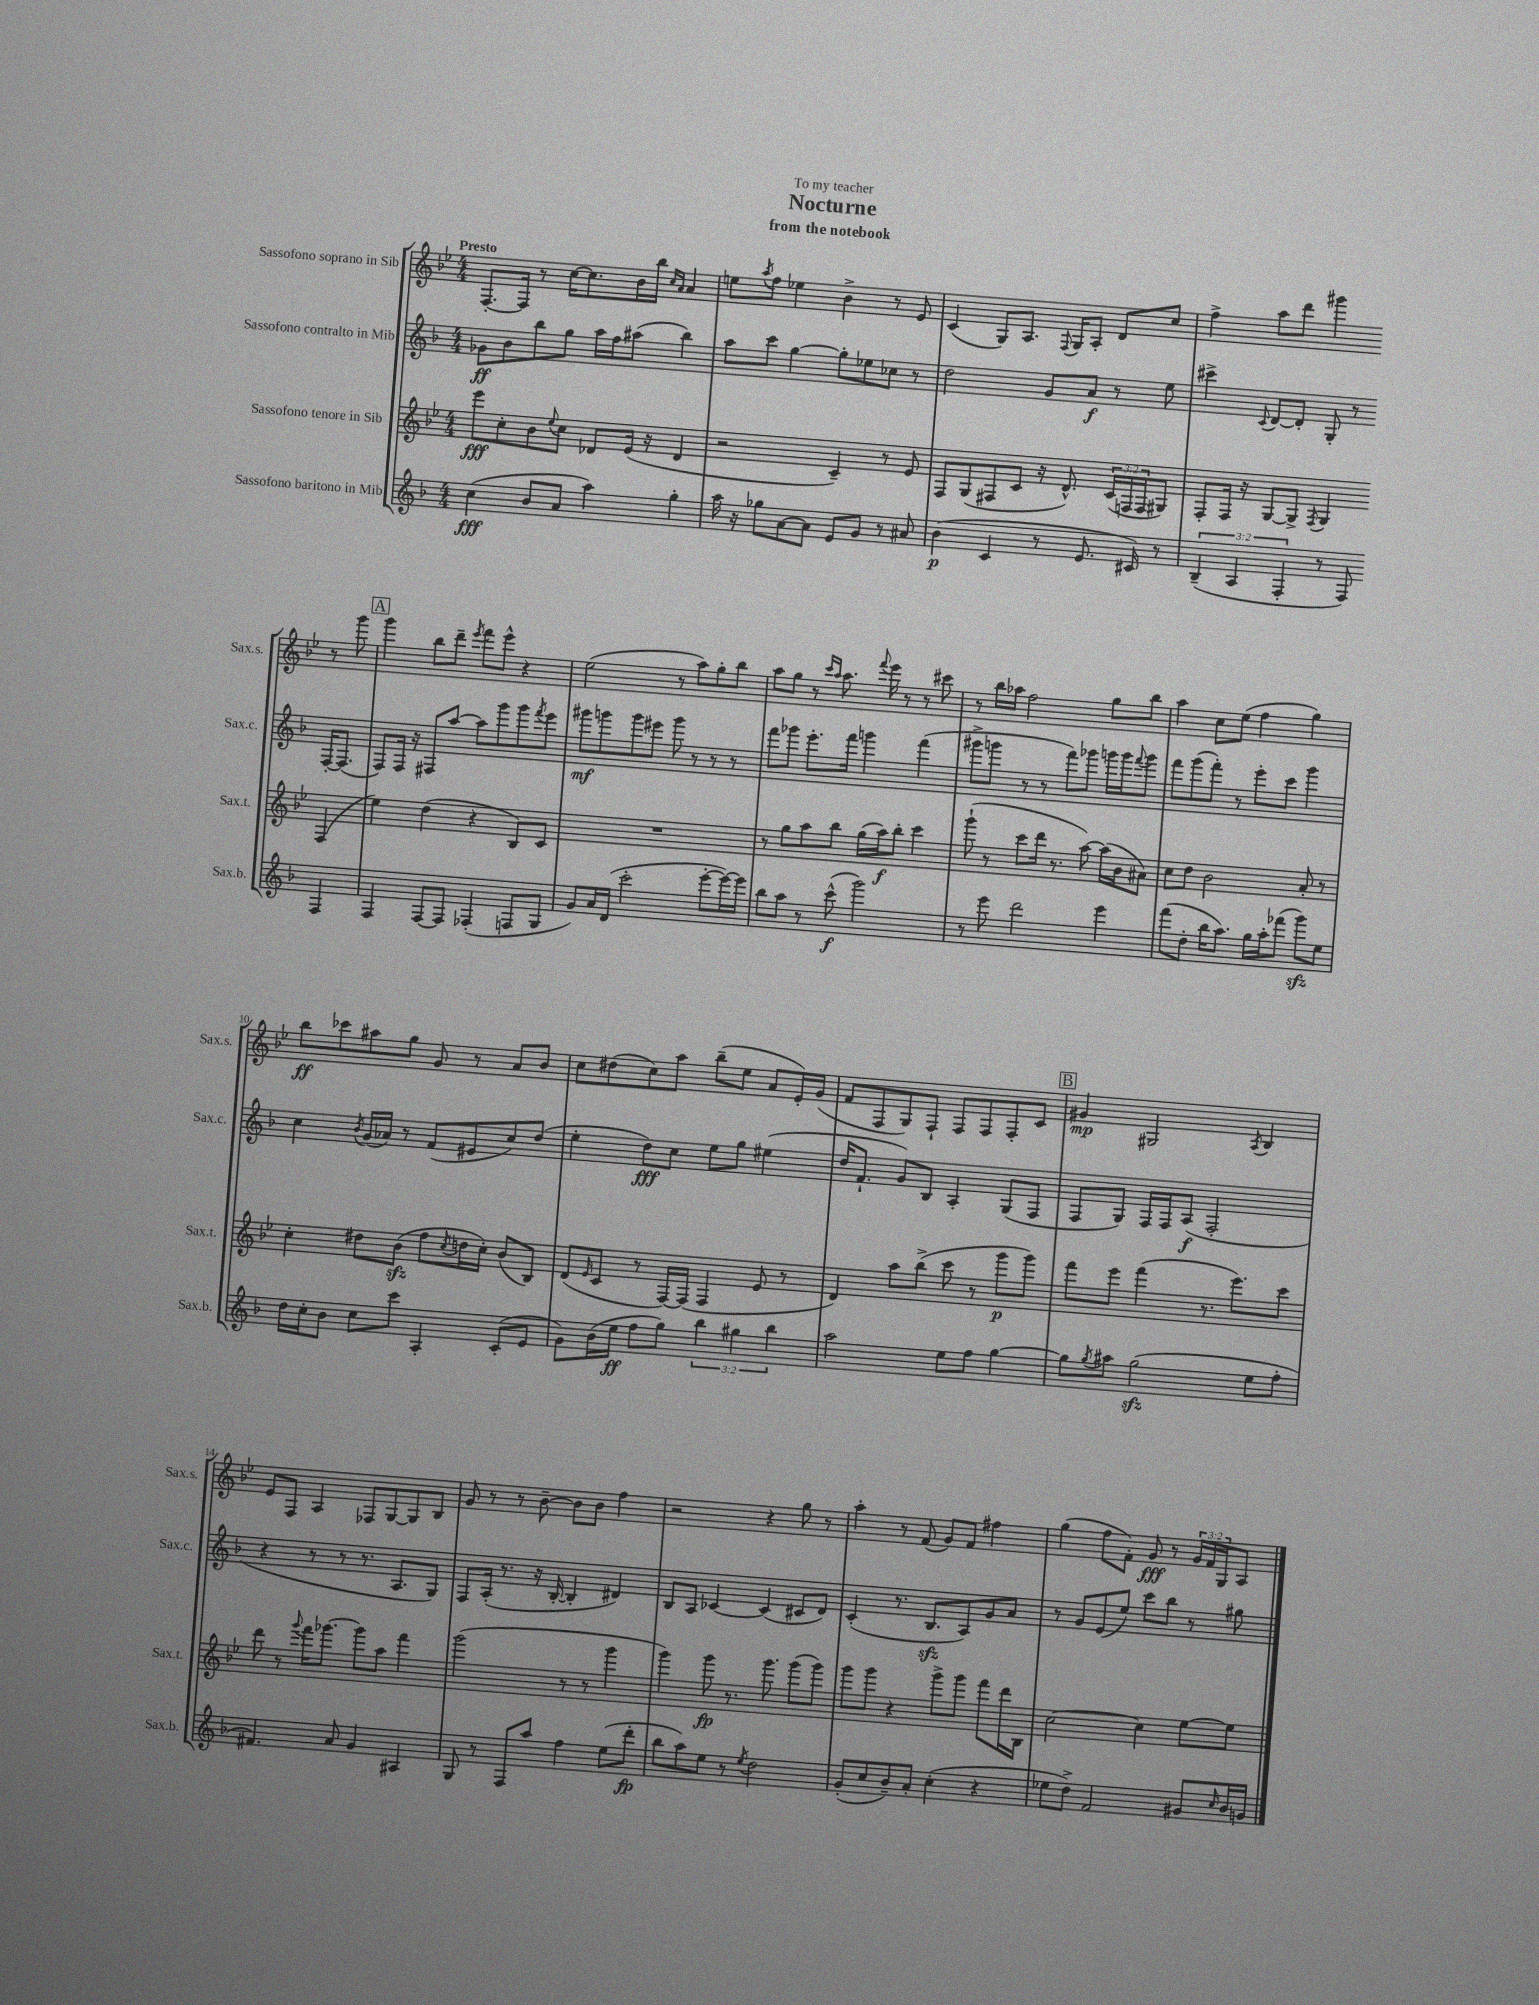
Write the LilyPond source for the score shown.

\header { title = "Nocturne" subtitle = "from the notebook" dedication = "To my teacher" }
<<
\new StaffGroup <<
\new Staff = "s0" \with { instrumentName = "Sassofono soprano in Sib" shortInstrumentName = "Sax.s." } {
    \clef treble \key bes \major \numericTimeSignature \time 4/4 \override Staff.TupletNumber.text = #tuplet-number::calc-fraction-text \tempo "Presto"
    f8.~-. f16 r8 c''16~ c''8. bes'16 bes''16 \grace { c''16 a'16 } a'4 |
    e''8 \acciaccatura { a''8 } f''8 ees''4 bes'4-> r8 ees'8 |
    c'4( g8) a8. \appoggiatura { f8 } g16 a8-. d'8 c''8 |
    f''4-> a''8 d'''8 gis'''4 r8 gis'''8 |
    \mark \markup { \box "A" } g'''4 bes''8 d'''8-- \acciaccatura { ees'''8 } f'''8 ees'''8-^ r4 |
    ees''2( r8 a''8) g''8-. bes''8 |
    a''8 g''8 r8 \grace { c'''16 a''16 } a''8. \appoggiatura { f'''8 } ees'''16 r8 r8 cis'''8 |
    r8 bes''16 aes''16 f''2 g''8 bes''8 |
    a''4 c''8 ees''8( f''4 g''4) |
    bes''8\ff ces'''8 ais''8 g''8 g'8 r8 a'8 bes'8 |
    c''8 dis''8( c''8) a''8 bes''8--( ees''8 a'8 ees'16-.) g'16( |
    f'8 f8 g8) f8-! f8 f8 f8-. c'8 |
    \mark \markup { \box "B" } gis'4\mp gis2 \acciaccatura { a8 } bes4 |
    ees'8 f8 a4 fes8 g8~ g8 bes8 |
    g'8 r8 r8 bes'8~-- bes'8 bes'8 f''4 |
    r2 r4 g''8 r8 |
    a''4-. r8 f'8( g'8) f'8 fis''4 |
    g''4( f''8 f'8-.) g'8\fff r8 \tuplet 3/2 { g'16 f'16 g16 } a8 \bar "|." |
}
\new Staff = "s1" \with { instrumentName = "Sassofono contralto in Mib" shortInstrumentName = "Sax.c." } {
    \clef treble \key f \major \numericTimeSignature \time 4/4
    ges'8\ff bes'8 bes''8 g''8 a''16 f''16 ais''8( bes''4) |
    a''8 c'''8 g''4~ g''8-. ees''8 ces''8 r8 |
    d''2 g'8 a'8\f r8 e''8 |
    cis'''4-> \appoggiatura { c'8 } d'8~ d'8-. g8-. r8 f16~-. f8.( |
    \mark \markup { \box "A" } f8) f16 r16 fis8 a''8~ a''8 g'''8 g'''8 \acciaccatura { f'''8 } e'''8 |
    gis'''8\mf g'''8 g'''8 eis'''8 g'''8 r8 r8 r8 |
    f'''8 ges'''8 e'''8.-. f'''16 g'''4 f'''4( |
    gis'''8-> g'''8 r8 r8 f'''8) ges'''8 g'''16 g'''16 \appoggiatura { f'''8 } g'''8 |
    f'''8 g'''8( f'''8-.) r8 e'''8-. c'''8 g'''4 |
    c''4 \acciaccatura { bes'8 } g'16( aes'16) r8 f'8( eis'8 c''8) d''8( |
    e''4-. d''8\fff) c''8 e''8 g''8 eis''4( |
    d''16 f'8.-! g'8) bes8 a4-. g8( f8 |
    \mark \markup { \box "B" } f8 g8) f16 f16 a8\f( f2-. |
    r4 r8 r8 r8. a8. g8) |
    f8 a16-.( r8. r16 bes16~-. bes4-. dis'4) |
    bes8 a8 ces'4~ ces'4( cis'8 d'8) |
    c'4-.( r8. bes8.\sfz a8) g'8 a'8 |
    r8 g'8 e'8( e''8) c'''8 bes''8 r8 gis''8 \bar "|." |
}
\new Staff = "s2" \with { instrumentName = "Sassofono tenore in Sib" shortInstrumentName = "Sax.t." } {
    \clef treble \key bes \major \numericTimeSignature \time 4/4 \override Staff.TupletNumber.text = #tuplet-number::calc-fraction-text
    ees'''8\fff c''8-. bes'8 \appoggiatura { ees''8 } c''8 des'8 ees'16( r16 des'4 |
    r2 c'4--) r8 ees'8 |
    f8 g8( fis8 c'8 r16 d'8.-^) \tuplet 3/2 { c'16( f16 f16 } gis8) |
    f8-. f16 r16 g8~ g8-> \acciaccatura { f8 } g4 f4( |
    \mark \markup { \box "A" } ees''4) d''4( r4 bes8) c'8 |
    R1 |
    r8 g''8 a''8 bes''8 g''16( a''16\f) bes''8-. c'''4 |
    g'''8-!( r8 c'''8 d'''16 r8. a''8~) a''16( bes'16 ais'8) |
    c''8 d''8 bes'2 a'8-. r8 |
    c''4-. dis''8 bes'8\sfz( f''8 \acciaccatura { c''8 } d''16 c''16-.) bes'8( bes8) |
    d'8( \grace { ees'16 } c'8 r8 f16~) f16( f4 ees'8 r8 |
    d'4) a''8 bes''8->( c'''8 r8 g'''8\p g'''8) |
    \mark \markup { \box "B" } f'''8 ees'''8 f'''4( r8. ees'''8.) c'''8 |
    d'''8 r8 \appoggiatura { g'''8 } f'''16 ges'''8.~ ges'''8 a''8 f'''4 |
    g'''2( r8 r8 g'''4 |
    g'''4) g'''8\fp r8. g'''8. g'''8( g'''8) |
    g'''8 g'''8 r4 g'''8-> g'''8 f'''8 d'''16 bes16 |
    c''2~ c''4 ees''8~ ees''8 \bar "|." |
}
\new Staff = "s3" \with { instrumentName = "Sassofono baritono in Mib" shortInstrumentName = "Sax.b." } {
    \clef treble \key f \major \numericTimeSignature \time 4/4 \override Staff.TupletNumber.text = #tuplet-number::calc-fraction-text
    c''4\fff( bes'8 a'8 a''4) g''4-. |
    a''16 r16 ges''8 a'8~ a'8 e'8 g'8 r8 ais'8 |
    bes'4\p( c'4 r8 e'8. cis'16) r8 |
    \tuplet 3/2 { bes4--( a4 f4-. } r8 f8) f4 |
    \mark \markup { \box "A" } f4 f8~ f8 fes4-.( f8 g8 |
    g'8) a'16 d'16( c'''2-. e'''8~-. e'''16~) e'''16 |
    bes''8 a''8 r8 c'''8-^\f( g'''2) |
    r8 e'''8 d'''2 e'''4 |
    f'''8( d''8-. bes''16 a''8.) g''16 a''16-. fes'''8( g'''8\sfz) e''8 |
    d''16 c''16-. bes'8 c''8 c'''8 a4-. c'8-.( e'8 |
    g'8) bes'16( e''16\ff f''8 g''8) \tuplet 3/2 { bes''4 gis''4 bes''4 } |
    a''2 e''8 f''8 g''4~ |
    \mark \markup { \box "B" } g''8 \acciaccatura { g''8 } ais''8 g''2\sfz( e''8 f''8-. |
    fis'4.) a'8 g'4 ais4 |
    g8 r8 f8 a''8 f''4 e''8( d'''8-.\fp |
    bes''8 a''8) e''8 r8 \acciaccatura { e''8 } d''2 |
    g'8-.( c''8 bes'8--) a'8-. c''4-.( r4 |
    ees''8 d''8->) f'2 gis'8 \grace { c''16 } bes'16 g'16 \bar "|." |
}
>>
>>
